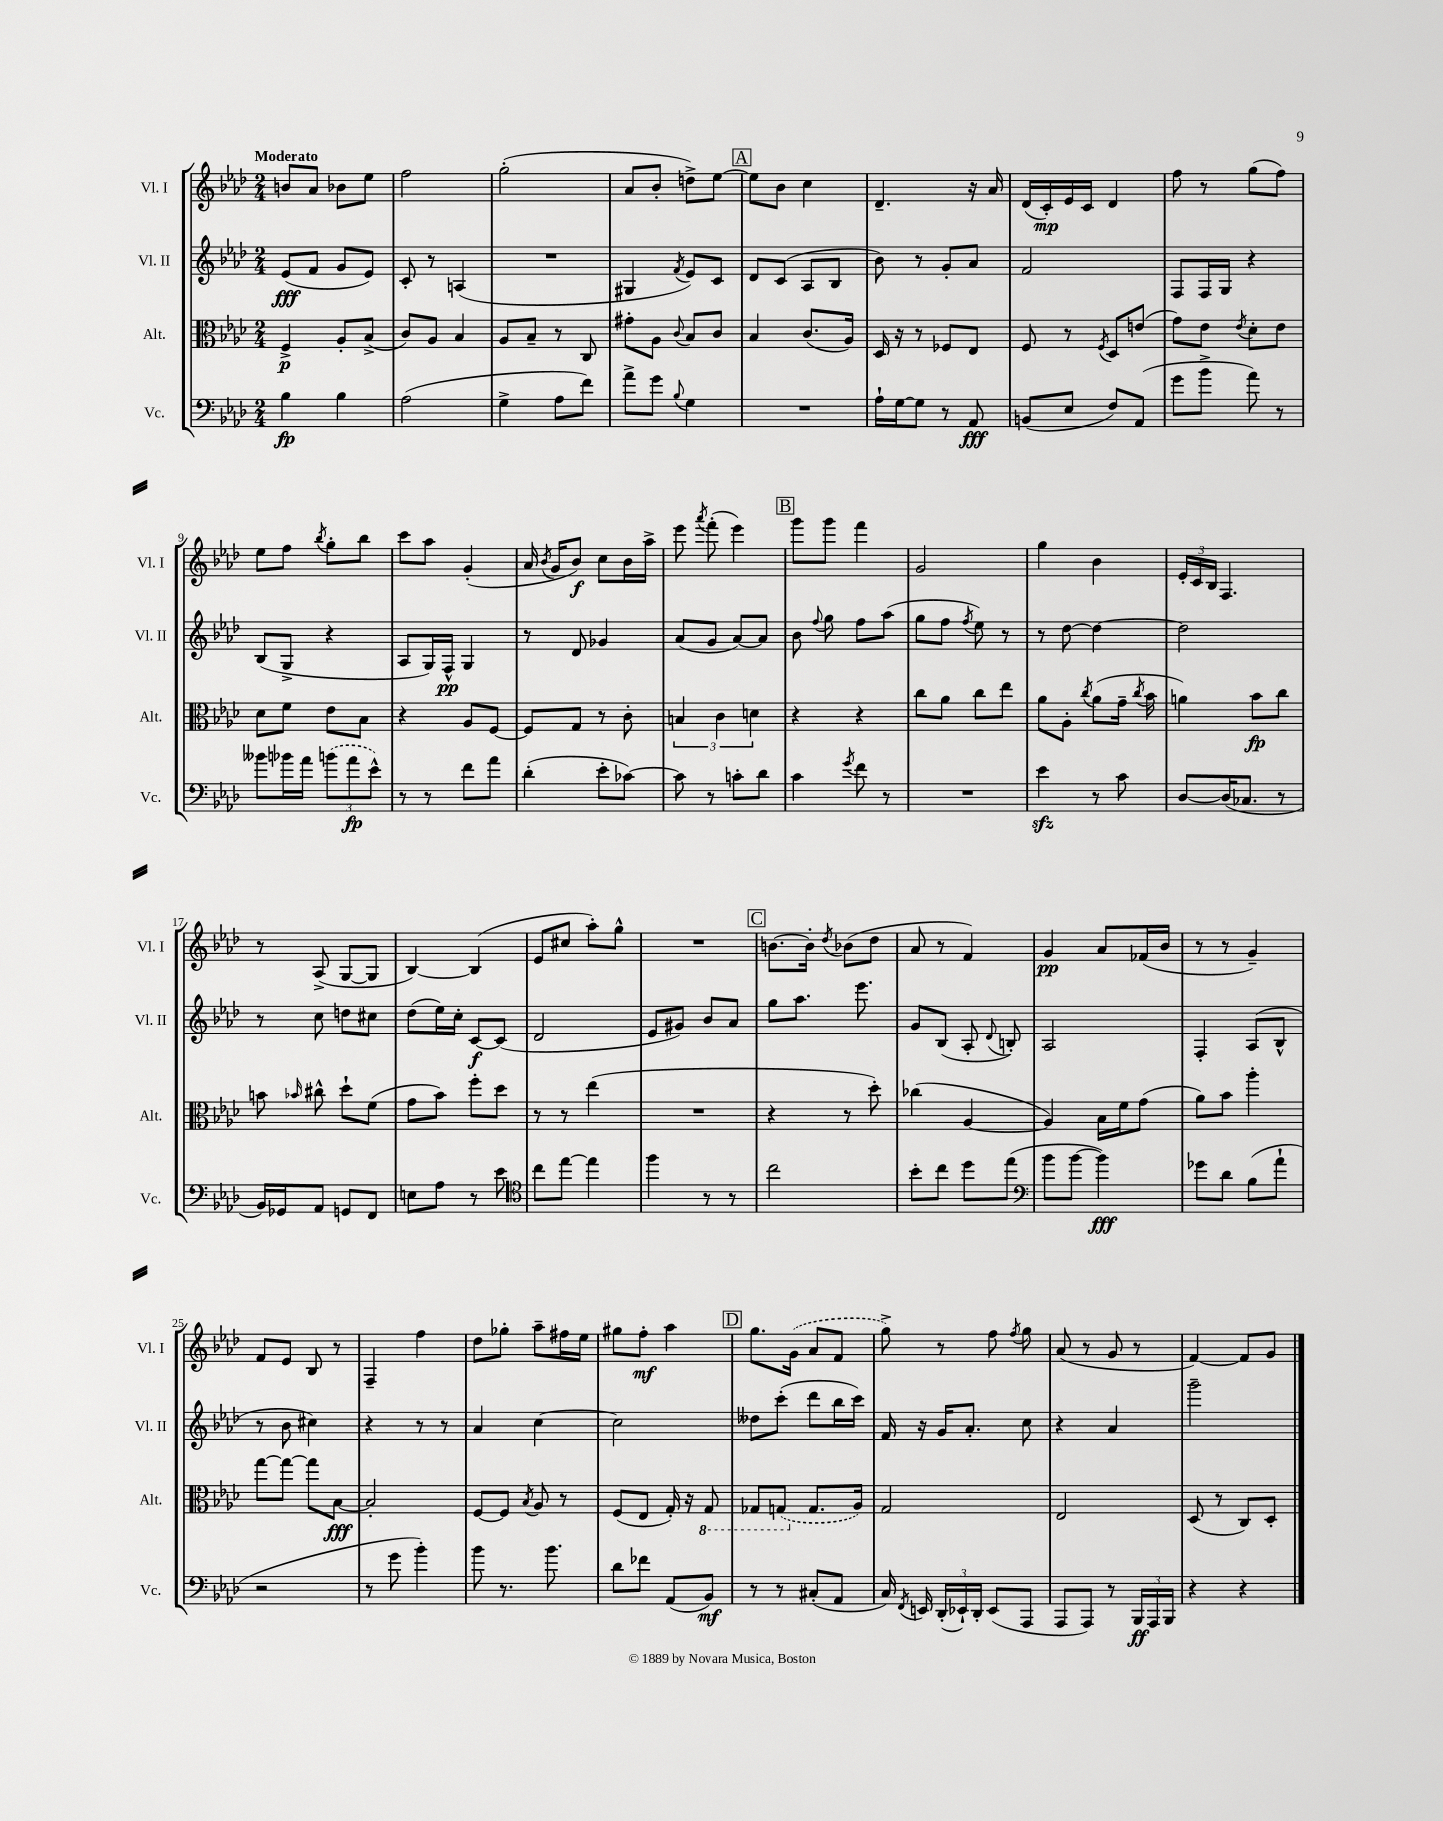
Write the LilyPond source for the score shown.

<<
\new StaffGroup <<
\new Staff = "s0" \with { instrumentName = "Vl. I" shortInstrumentName = "Vl. I" } {
    \clef treble \key aes \major \numericTimeSignature \time 2/4 \tempo "Moderato"
    \autoBeamOff b'8[ aes'8] bes'8[ ees''8] |
    f''2 |
    g''2-.( |
    aes'8[ bes'8]-. d''8[->) ees''8]~ |
    \mark \markup { \box "A" } ees''8[ bes'8] c''4 |
    des'4.-- r16 aes'16 |
    des'16[( c'16-.\mp) ees'16 c'16] des'4 |
    f''8 r8 g''8[( f''8]) |
    ees''8[ f''8] \acciaccatura { bes''8 } g''8[-. bes''8] |
    c'''8[ aes''8] g'4-.( |
    aes'16 \acciaccatura { bes'8 } g'16[ bes'8]\f) c''8[ bes'16 aes''16]-> |
    ees'''8 \acciaccatura { aes'''8 } f'''8-.( ees'''4) |
    \mark \markup { \box "B" } g'''8[ g'''8] f'''4 |
    g'2 |
    g''4 bes'4 |
    \tuplet 3/2 { ees'16[-. c'16 bes16] } f4. |
    r8 aes8->( g8[~ g8] |
    bes4~) bes4( |
    ees'8[ cis''8] aes''8[-.) g''8]-^ |
    R2 |
    \mark \markup { \box "C" } b'8.[~ b'16]-. \acciaccatura { des''8 } bes'8[( des''8] |
    aes'8 r8 f'4) |
    g'4\pp aes'8[ fes'16( bes'16] |
    r8 r8 g'4--) |
    f'8[ ees'8] bes8 r8 |
    f4-- f''4 |
    des''8[ ges''8]-. aes''8[-- fis''16 ees''16] |
    gis''8[ f''8]-.\mf aes''4 |
    \mark \markup { \box "D" } g''8.[ \once \slurDashed g'16]( aes'8[ f'8] |
    g''8->) r8 f''8 \acciaccatura { f''8 } g''8 |
    aes'8( r8 g'8 r8 |
    f'4~) f'8[ g'8] \bar "|." |
}
\new Staff = "s1" \with { instrumentName = "Vl. II" shortInstrumentName = "Vl. II" } {
    \clef treble \key aes \major \numericTimeSignature \time 2/4
    \autoBeamOff ees'8[\fff( f'8] g'8[ ees'8]) |
    c'8-. r8 a4( |
    R2 |
    gis4 \acciaccatura { f'8 } ees'8[) c'8] |
    \mark \markup { \box "A" } des'8[ c'8]( aes8[ bes8] |
    bes'8) r8 g'8[-. aes'8] |
    f'2 |
    f8[ f16 g16] r4 |
    bes8[( g8]-> r4 |
    aes8[ g16) f16]-^\pp g4 |
    r8 des'8 ges'4 |
    aes'8[( g'8] aes'8[~) aes'8] |
    \mark \markup { \box "B" } bes'8 \appoggiatura { f''8 } g''8 f''8[ aes''8]( |
    g''8[ f''8] \acciaccatura { f''8 } ees''8) r8 |
    r8 des''8~ des''4~ |
    des''2 |
    r8 c''8 d''8[ cis''8] |
    des''8[( ees''16) c''16]-. c'8[~\f c'8]( |
    des'2 |
    ees'8[ gis'8]) bes'8[ aes'8] |
    \mark \markup { \box "C" } g''8[ aes''8.] ees'''8. |
    g'8[ bes8]( aes8-. \appoggiatura { des'8 } b8-.) |
    aes2 |
    f4-. aes8[( bes8]-^ |
    r8 bes'8 cis''4) |
    r4 r8 r8 |
    aes'4 c''4~ |
    c''2 |
    \mark \markup { \box "D" } deses''8[ c'''8]-.( des'''8[ bes''16 c'''16]) |
    f'16 r16 g'16[ aes'8.]-. c''8 |
    r4 aes'4 |
    g'''2-- \bar "|." |
}
\new Staff = "s2" \with { instrumentName = "Alt." shortInstrumentName = "Alt." } {
    \clef alto \key aes \major \numericTimeSignature \time 2/4
    \autoBeamOff f4->\p aes8[-. bes8]->( |
    c'8[) aes8] bes4 |
    aes8[ bes8]-- r8 c8 |
    gis'8[-. aes8] \appoggiatura { c'8 } bes8[ c'8] |
    \mark \markup { \box "A" } bes4 c'8.[( aes16]) |
    des16 r16 r8 fes8[ ees8] |
    f8 r8 \acciaccatura { f8 } des8[ e'8]( |
    g'8[) ees'8] \acciaccatura { ees'8 } des'8[-. ees'8] |
    des'8[ f'8] ees'8[ bes8] |
    r4 aes8[ f8]~ |
    f8[ g8] r8 c'8-. |
    \tuplet 3/2 { b4 c'4 d'4 } |
    \mark \markup { \box "B" } r4 r4 |
    c''8[ aes'8] c''8[ ees''8] |
    aes'8[ aes8]-. \acciaccatura { c''8 } aes'8[( g'16]-- \acciaccatura { c''8 } bes'16 |
    a'4) bes'8[\fp c''8] |
    b'8 \grace { bes'16 } cis''8-^ des''8[-! f'8]( |
    g'8[ bes'8]) f''8[-. des''8] |
    r8 r8 ees''4( |
    R2 |
    \mark \markup { \box "C" } r4 r8 des''8-.) |
    ces''4( aes4~ |
    aes4) bes16[ f'16 g'8]( |
    aes'8[) bes'8] aes''4-. |
    g''8[~ g''8]~ g''8[ bes8]~\fff |
    bes2-. |
    f8[~ f8] \acciaccatura { bes8 } aes8 r8 |
    f8[( ees8] g16-.) r16 \ottava #-1 g,8 |
    \mark \markup { \box "D" } ges,8[ \once \slurDashed g,8]( \ottava #0 g8.[ aes16]) |
    g2 |
    ees2 |
    des8( r8 c8[) des8]-. \bar "|." |
}
\new Staff = "s3" \with { instrumentName = "Vc." shortInstrumentName = "Vc." } {
    \clef bass \key aes \major \numericTimeSignature \time 2/4
    \autoBeamOff bes4\fp bes4 |
    aes2( |
    g4-> aes8[ f'8]) |
    aes'8[-> g'8] \appoggiatura { bes8 } g4 |
    \mark \markup { \box "A" } R2 |
    aes16[-! g16~ g8] r8 aes,8\fff |
    b,8[( ees8] f8[) aes,8]( |
    g'8[ bes'8]-> aes'8) r8 |
    beses'8[ bes'16 aes'16] \tuplet 3/2 { \once \slurDashed b'8[( aes'8\fp ees'8]-^) } |
    r8 r8 f'8[ aes'8] |
    des'4-.( ees'8[-. ces'8]~) |
    ces'8 r8 c'8[-. des'8] |
    \mark \markup { \box "B" } c'4 \acciaccatura { g'8 } f'8 r8 |
    R2 |
    ees'4\sfz r8 c'8 |
    des8[~ des16( ces8.] r8 |
    bes,16[) ges,16 aes,8] g,8[ f,8] |
    e8[ aes8] r8 ees'8 |
    \clef tenor c''8[ ees''8]~ ees''4 |
    f''4 r8 r8 |
    \mark \markup { \box "C" } c''2 |
    bes'8[-. c''8] des''8[ ees''8]( |
    \clef bass bes'8[ bes'8]~ bes'4\fff) |
    ges'8[ des'8] bes8[( aes'8]-! |
    r2 |
    r8 g'8 bes'4-.) |
    bes'8 r8. bes'8. |
    des'8[ fes'8] aes,8[( bes,8]\mf) |
    \mark \markup { \box "D" } r8 r8 cis8[-.( aes,8] |
    c16) \acciaccatura { f,8 } e,16 \tuplet 3/2 { des,16[-.( ees,16-!) des,16]-. } ees,8[( aes,,8] |
    aes,,8[ aes,,8]) r8 \tuplet 3/2 { bes,,16[\ff aes,,16 bes,,16] } |
    r4 r4 \bar "|." |
}
>>
>>
